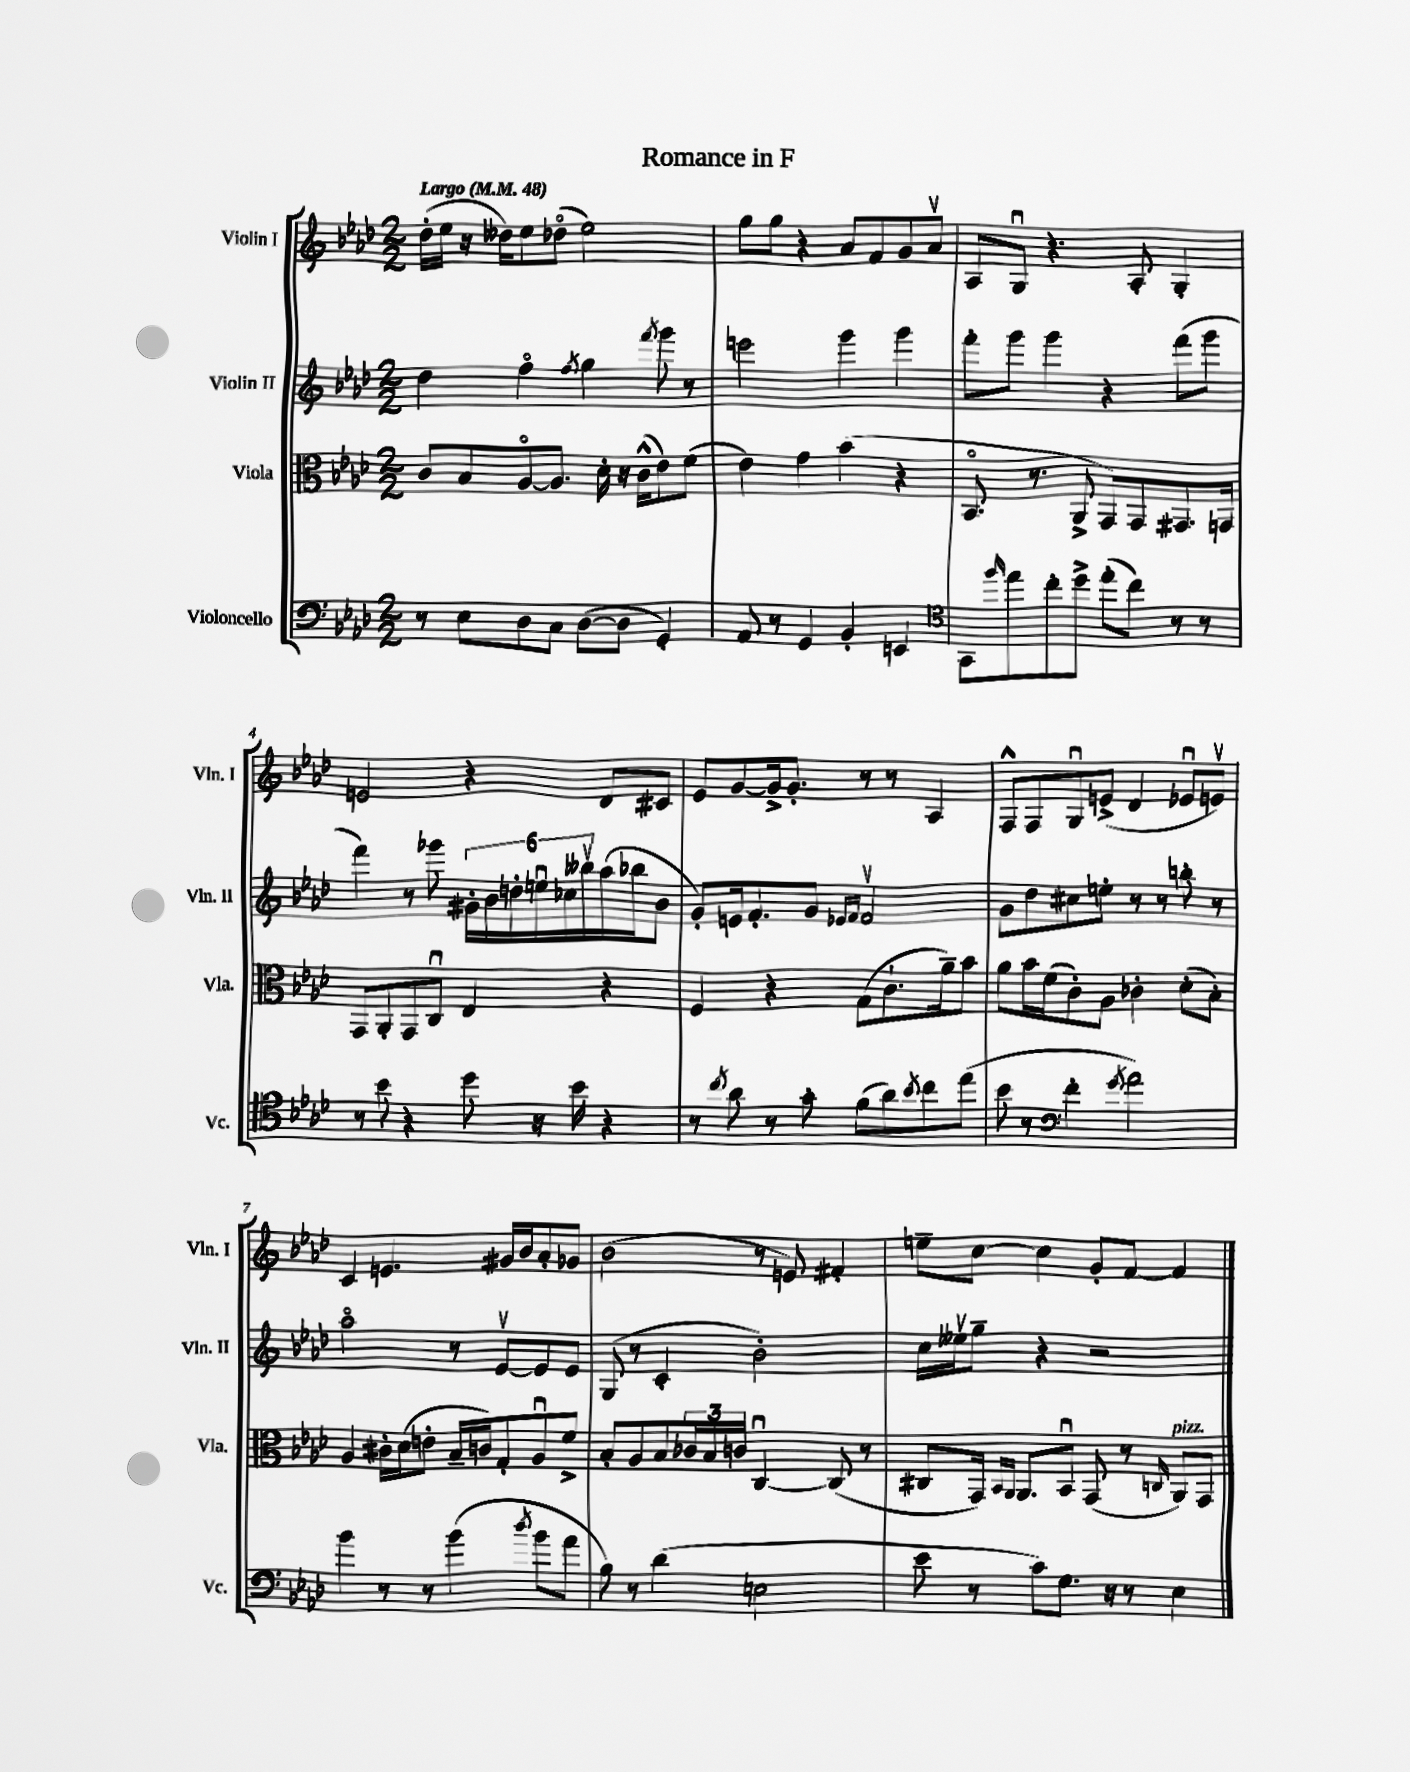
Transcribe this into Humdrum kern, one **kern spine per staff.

**kern	**kern	**kern	**kern
*part4	*part3	*part2	*part1
*staff4	*staff3	*staff2	*staff1
*I"Violoncello	*I"Viola	*I"Violin II	*I"Violin I
*I'Vc.	*I'Vla.	*I'Vln. II	*I'Vln. I
*clefF4	*clefC3	*clefG2	*clefG2
*k[b-e-a-d-]	*k[b-e-a-d-]	*k[b-e-a-d-]	*k[b-e-a-d-]
*M2/2	*M2/2	*M2/2	*M2/2
*MM48	*MM48	*MM48	*MM48
=1	=1	=1	=1
!	!	!	!LO:TX:a:B:t=Largo
8r	8c/L	4dd-\	(16dd-'\LL
.	.	.	16ee-\JJ
8E-\L	8B-/	.	16r
.	.	.	16dd--X\KL)
8D-\	[8A-/	4ff\	8ee-\
8C\J	8.A-/J]	.	(8dd-X\J
.	.	8qff/	.
([8D-\L	.	4gg\	2ee-\)
.	16d-'\	.	.
8D-\J]	16r	.	.
.	(16c^^\KL	.	.
.	.	8qfff/	.
4GG'/)	8e-\)	8ggg\	.
.	(8f\J	8r	.
=2	=2	=2	=2
8AA-/	4e-\)	2eeen\	8gg\L
8r	.	.	8gg\J
4GG/	4g\	.	4r
4BB-'/	(4b-\	4ggg\	8a-/L
.	.	.	8f/
4EEn/	4r	4ggg\	8g/
.	.	.	8a-v/J
=3	=3	=3	=3
*clefC4	*	*	*
8GG\L	8.BB-/	8fff'\L	8A-/L
16qqff/	.	.	.
8ee-\	.	8ggg\J	8Gu/J
.	8.r	.	.
8cc'\	.	4ggg\	4.r
8dd-^\J	8AA-^/	.	.
(8ee-'\L	8GG/L)	4r	.
8cc\J)	8GG/	.	8A-'/
8r	8.GG#X/	(8fff\L	4G'/
8r	.	8ggg\J	.
.	16GGn/Jk	.	.
!!LO:LB:g=z
=4	=4	=4	=4
8r	8GG/L	4fff\)	2en/
8b-\	8AA-'/	.	.
4r	8GG/	8r	.
.	8Cu/J	8ggg-X\	.
8dd-\	4E-/	24g#X'\LL	4r
.	.	24b-\	.
.	.	24ddn'\	.
16r	.	24eenu\	.
.	.	24cc-X\	.
16b-\	.	.	.
.	.	24bb--Xv\	.
4r	4r	(16aa-\	8d-/L
.	.	16bb-X\J	.
.	.	8b-\J	8c#X/J
=5	=5	=5	=5
8r	4F/	8g'/L)	8e-/L
8qcc/	.	.	.
8a-\	.	16en/k	[8g/
.	.	8.f'/	.
8r	4r	.	16g^/k]
.	.	.	8.g'/J
8g'\	.	8g/J	.
.	.	16qqe-X/LL	.
.	.	16qqf/JJ	.
(8f\L	(8G\L	2fv/	8r
8a-\)	8.c`\	.	8r
8qb-/	.	.	.
8cc\	.	.	4A-/
.	16a-~\k)	.	.
(8ee-\J	8b-\J	.	.
=6	=6	=6	=6
8b-\	8a-\L	8g\L	8F^^/L
8r	16b-\L	8dd-\	8F/
.	(16f\J	.	.
*clefF4	*	*	*
4f'\	8c'\)	8cc#X\	8Gu/
.	8A-\J	8een'\J	(8en^/J
8qg/	.	.	.
2a-\)	4c-X'\	8r	4d-/
.	.	8r	.
.	(8d-'\L	8bbn'\	8e-Xu/L
.	8B-'\J)	8r	8env/J)
!!LO:LB:g=z
=7	=7	=7	=7
4b-\	4A-/	2aa-\	4c/
8r	16c#X'\LL	.	4.en/
.	(16d-\J	.	.
8r	8en'\J	.	.
(4b-\	16B-~/LL	8r	.
.	16cn/J)	.	.
.	8G'/	[8e-v/L	16g#X/LL
.	.	.	16b-/J
8qdd-/	.	.	.
8b-\L	8A-u/	8e-/]	8a-'/
8a-\J	8f^/J	8e-/J	8g-X/J
=8	=8	=8	=8
8B-\)	8B-'/L	(8G/	(2b-\
8r	8A-/	8r	.
(4d-\	8B-/	4c'/	.
.	24c-X/L	.	.
.	24B-/	.	.
.	24cn/JJ	.	.
2En\	[4Cu/	2b-'\)	8r
.	.	.	8en/)
.	(8C/]	.	4f#X'/
.	8r	.	.
=9	=9	=9	=9
8e-\	8C#X/L	16cc\LL	8een~\L
.	.	16ee--Xv\J	.
8r	16GG/Jk)	8gg~\J	[8cc\J
.	16qqBB-/LL	.	.
.	16qqAA-/JJ	.	.
.	8.AA-/L	.	.
8c\L)	.	4r	4cc\]
8.G\J	8BB-u/J	.	.
.	(8GG/	2r	8g'/L
16r	.	.	.
8r	8r	.	[8f/J
.	16qqCn/	.	.
!	!LO:TX:a:i:t=pizz.	!	!
4E-\	8AA-/L)	.	4f/]
.	8GG/J	.	.
==	==	==	==
*-	*-	*-	*-
